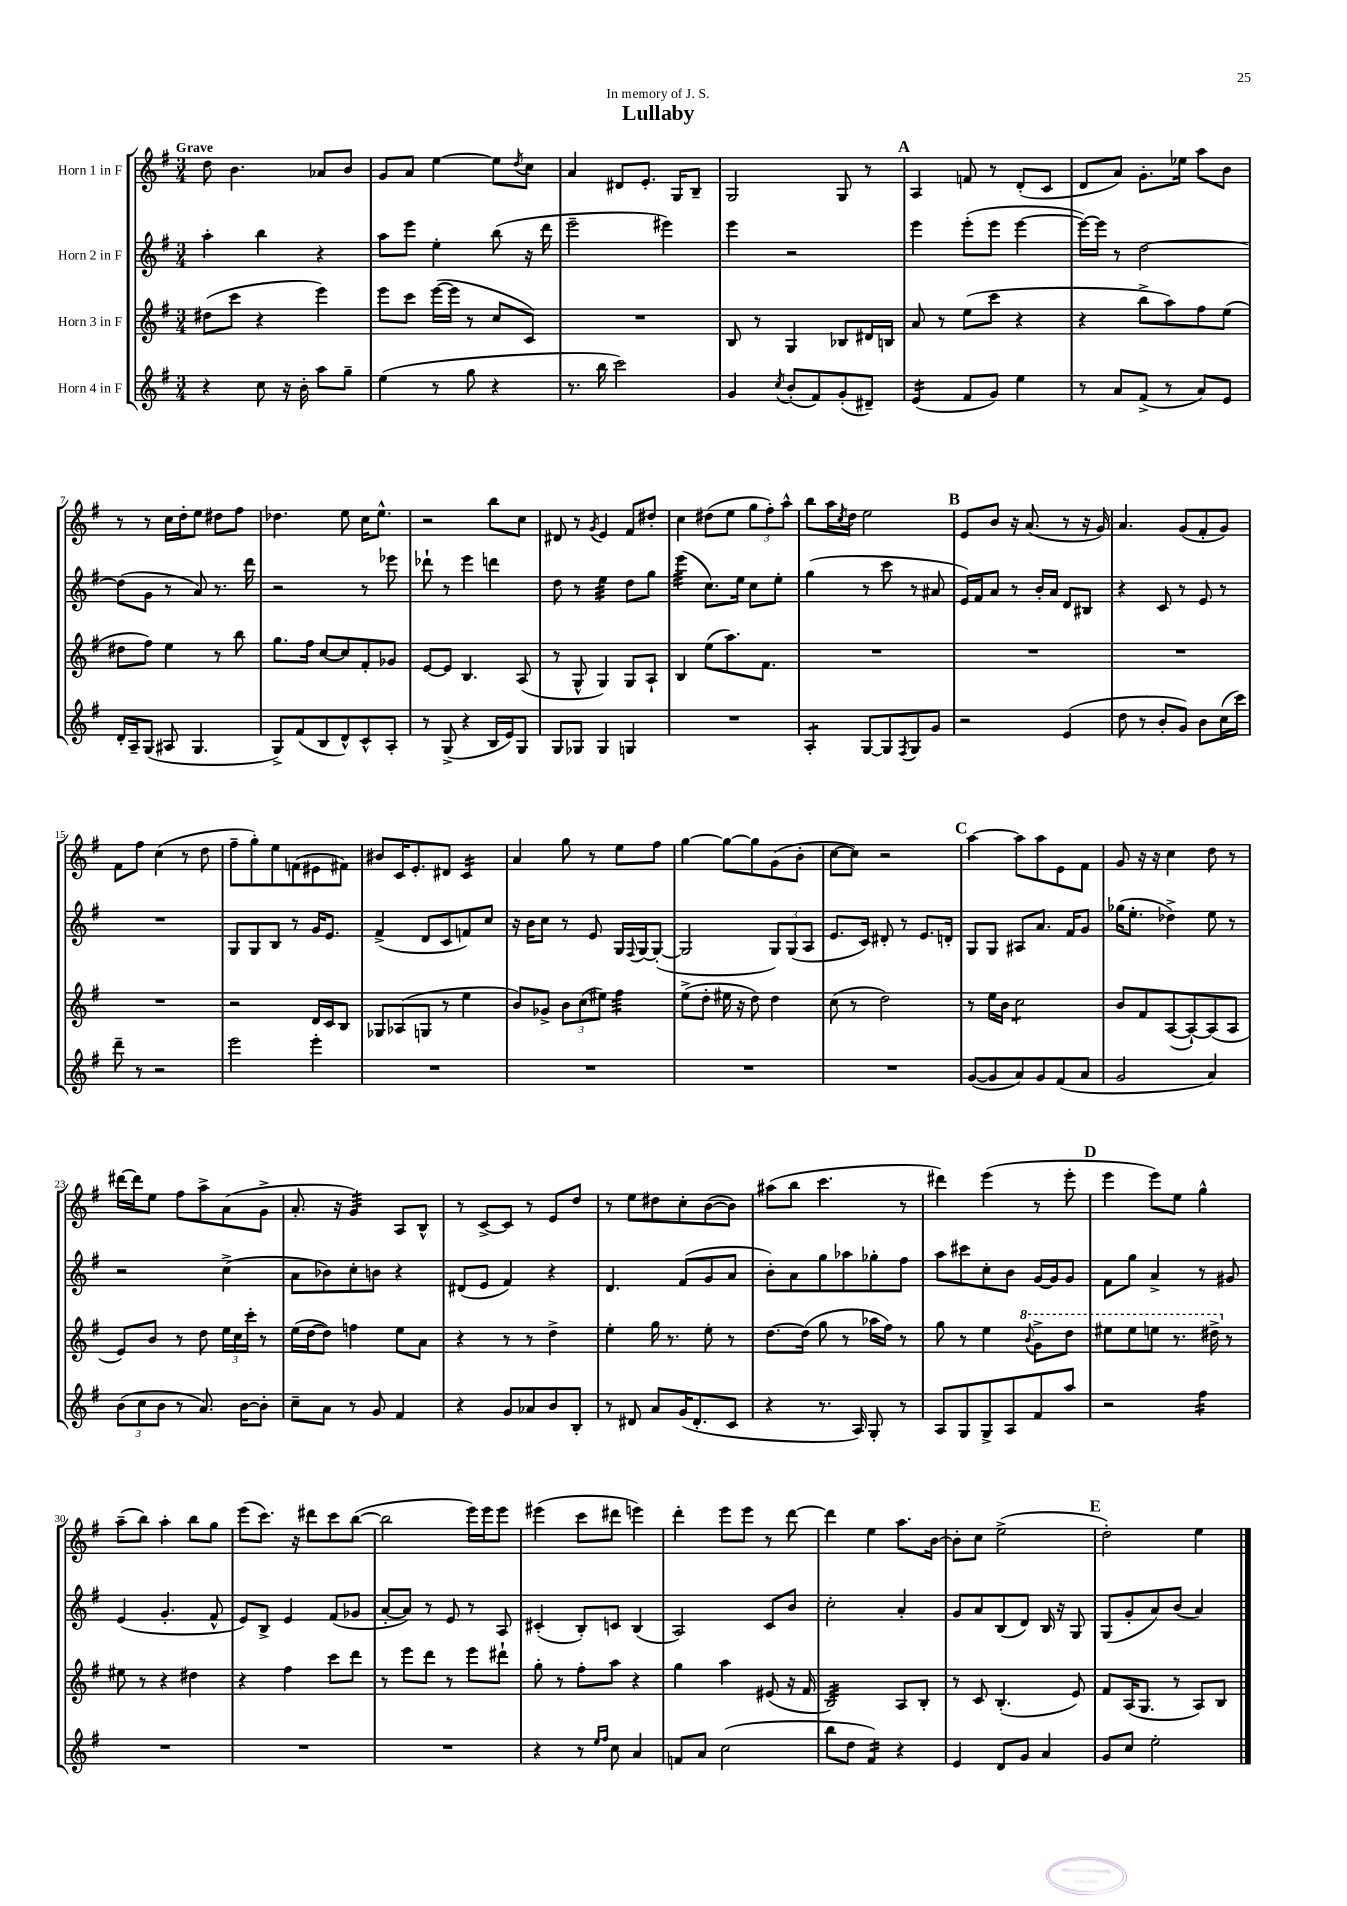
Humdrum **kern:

**kern	**kern	**kern	**kern
*staff4	*staff3	*staff2	*staff1
*clefG2	*clefG2	*clefG2	*clefG2
*k[f#]	*k[f#]	*k[f#]	*k[f#]
*M3/4	*M3/4	*M3/4	*M3/4
4r	(8dd#	4aa'	8dd
.	8ccc	.	4.b
8cc	4r	4bb	.
16r	.	.	.
16b'	.	.	.
8aa	4eee)	4r	8a-
8gg~	.	.	8b
=	=	=	=
(4ee	8eee	8aa	8g
.	8ccc	8eee	8a
8r	([16eee	4ee'	[4ee
.	16eee]	.	.
8gg	8r	.	.
4r	8cc	(8bb	8ee]
.	.	.	8qdd
.	8c)	16r	8cc
.	.	16ddd	.
=	=	=	=
8.r	2.r	2eee~	4a
16bb	.	.	.
2ccc)	.	.	8d#
.	.	.	8.e'
.	.	4eee#)	.
.	.	.	16G
.	.	.	8B~
=	=	=	=
4g	8B	4eee	2G
.	8r	.	.
8qcc	.	.	.
(8b'	4G	2r	.
8f#)	.	.	.
(8g'	8B-	.	8G
8d#~)	16d#	.	8r
.	16B	.	.
=	=	=	=
(4e	8a	4eee	4A
.	8r	.	.
8f#	(8ee	(8eee'	8f
8g)	8ccc	8eee	8r
4ee	4r	[4eee	(8d'
.	.	.	8c
=	=	=	=
8r	4r	16eee_)	8d
.	.	16eee]	.
8a	.	8r	8a)
(8f#^	8bb^	[2dd	8.g'
8r	8aa)	.	.
.	.	.	16ee-
8a)	8ff#	.	8aa
8e	(8ee	.	8b
=	=	=	=
16d'	8dd#	(8dd]	8r
16A~	.	.	.
(8G	8ff#)	8g	8r
8A#	4ee	8r	16cc
.	.	.	16dd'
4.G	.	8a)	8ee
.	8r	8.r	8dd#
.	8bb	.	8ff#
.	.	16ddd	.
=	=	=	=
8G^)	8.gg	2r	4.dd-
(8f#	.	.	.
.	16ff#	.	.
8B	[8cc	.	.
8d^^)	8cc]	.	8ee
8c^^	8f#'	8r	16cc
.	.	.	8.ee^^
8A'	8g-	8eee-	.
=	=	=	=
8r	[8e	8ddd-`	2r
(8G^	8e]	8r	.
4r	4.B	4eee	.
16B	.	4ddd	8bb
16e)	.	.	.
8G	(8A	.	8cc
=	=	=	=
8G	8r	8dd	8d#
8G-	8G^^	8r	8r
.	.	.	8qg
4G-	4G)	4ee	4e
4G	8G	8dd	8f#
.	8A`	8gg	8dd#'
=	=	=	=
2.r	4B	(4eee	4cc
.	(8ee	8.cc)	(8dd#
.	8.aa)	.	8ee
.	.	16ee	.
.	.	8cc	12gg
.	8.f#	.	.
.	.	.	12ff#')
.	.	8ee'	.
.	.	.	12aa^^
=	=	=	=
4A'	2.r	(4gg	8bb
.	.	.	16aa
.	.	.	8qcc
.	.	.	16dd
[8G	.	8r	2ee
8G]	.	8ccc	.
8qF#	.	.	.
8G	.	8r	.
8g	.	8a#	.
=	=	=	=
2r	2.r	16e)	8e
.	.	16f#	.
.	.	8a	8b
.	.	8r	16r
.	.	.	(8.a
.	.	16b'	.
.	.	16a	.
(4e	.	8d	8r
.	.	8B#	16r
.	.	.	16g)
=	=	=	=
8dd	2.r	4r	4.a
8r	.	.	.
8b'	.	8c	.
8g)	.	8r	(8g
8b	.	8e	8f#'
(16cc	.	8r	8g)
16ccc)	.	.	.
=	=	=	=
8ddd~	2.r	2.r	8f#
8r	.	.	8ff#
2r	.	.	(4cc
.	.	.	8r
.	.	.	8dd
=	=	=	=
2eee	2r	8G	8ff#~
.	.	8G	8gg')
.	.	8B	8ee
.	.	8r	(8f
4eee'	16d	16g	8e#
.	16c	8.e	.
.	8B	.	8f#)
=	=	=	=
2.r	8G-	(4f#^	8b#
.	(8A-	.	16c
.	.	.	8.e'
.	8G	8d	.
.	8r	8c	8d#
.	4ee	8f)	4c
.	.	8cc	.
=	=	=	=
2.r	8b)	16r	4a
.	.	16b	.
.	8g-^	8cc	.
.	12b	8r	8gg
.	(12cc	.	.
.	.	8e	8r
.	12ee#)	.	.
.	4ff#	16G	8ee
.	.	8qqF#	.
.	.	[16G	.
.	.	(8G'_	8ff#
=	=	=	=
2.r	(8ee^	2G]	[4gg
.	8dd'	.	.
.	16ee#	.	8gg_
.	16r	.	.
.	8dd)	.	8gg]
.	4dd	12G)	(8g
.	.	(12G	.
.	.	.	8b'
.	.	12A	.
=	=	=	=
2.r	(8cc	8.e	[8cc
.	8r	.	8cc])
.	.	16c)	.
.	2dd)	8d#'	2r
.	.	8r	.
.	.	8.e	.
.	.	16d'	.
=	=	=	=
([8g	8r	8G	[4aa
8g]	16ee	8G	.
.	16b	.	.
8a)	2cc	8A#	8aa]
8g	.	8.a	8aa
(8f#	.	.	8e
.	.	16f#	.
8a	.	8g	8f#
=	=	=	=
2g	8b	(16gg-	8g
.	.	8.ee'	.
.	8f#	.	16r
.	.	.	16r
.	([8A	4dd-^)	4cc
.	8A`_)	.	.
4a)	(8A]	8ee	8dd
.	8A	8r	8r
=	=	=	=
(12b	8e)	2r	[16ddd#
.	.	.	16ddd#]
12cc	.	.	.
.	8b	.	8ee
12b	.	.	.
8r	8r	.	8ff#
8.a)	8dd	.	8aa^
.	24ee	(4cc^	(8a
.	24cc	.	.
[16b	.	.	.
.	24ccc'	.	.
8b']	8r	.	8g^
=	=	=	=
8cc~	(16ee	8a	8.a'
.	[16dd	.	.
8a	8dd])	8b-)	.
.	.	.	16r
8r	4ff	8cc'	4g)
8g	.	8b	.
4f#	8ee	4r	8A
.	8a	.	8B^^
=	=	=	=
4r	4r	(8d#	8r
.	.	8e	[8c^
8g	8r	4f#)	8c]
8a-	8r	.	8r
8b	4dd^	4r	8e
8B'	.	.	8dd
=	=	=	=
8r	4ee'	4.d	8r
8d#	.	.	8ee
8a	16gg	.	8dd#
.	8.r	.	.
(16g	.	(8f#	8cc'
8.d#'	.	.	.
.	8ee'	8g	([8b
8c	8r	8a	8b])
=	=	=	=
4r	[8.dd	8b')	(8aa#
.	.	8a	8bb
.	(16dd]	.	.
8.r	8gg	8gg	4.ccc
.	8r	8aa-	.
16A)	.	.	.
8G'	16aa-	8gg-'	.
.	16ff#)	.	.
8r	8r	8ff#	8r
=	=	=	=
8A	8gg	8aa	4ddd#)
8G	8r	8ccc#	.
8G^	4ee	8cc'	(4eee
8A	.	8b	.
.	8qqbb	.	.
8f#	8gg^	[16g	8r
.	.	16g]	.
8aa	8ddd	8g	8eee'
=	=	=	=
2r	8eee#	8f#	4eee
.	8eee#	8gg	.
.	8eee	4a^	8eee)
.	8.r	.	8ee
4ff#	.	8r	4gg^^
.	16ddd#^	.	.
.	8r	8g#	.
=	=	=	=
2.r	8ee#	(4e	(8aa~
.	8r	.	8bb)
.	4r	4.g'	4aa'
.	4dd#	.	8bb
.	.	8f#^^	8gg
=	=	=	=
2.r	4r	8e)	(8eee
.	.	8B^	8.ccc)
.	4ff#	4e	.
.	.	.	16r
.	.	.	8ddd#
.	8ccc	(8f#	8ccc
.	8ddd	8g-	([8bb
=	=	=	=
2.r	8r	[8a'	2bb]
.	8eee	8a])	.
.	8ddd	8r	.
.	8r	8e	.
.	8eee	8r	16eee)
.	.	.	16eee
.	8ddd#`	8A	8eee
=	=	=	=
4r	8gg'	(4c#'	(4eee#
.	8r	.	.
8r	8ff#'	8B')	8ccc
16qqee	.	.	.
16qqff#	.	.	.
8cc	8aa	8c	8ddd#
4a	4r	(4B	4eee)
=	=	=	=
8f	4gg	2A)	4ddd'
8a	.	.	.
(2cc	4aa	.	8eee
.	.	.	8eee
.	(8e#	8c	8r
.	16r	8b	[8ddd
.	16f#	.	.
=	=	=	=
8bb	2B)	2cc'	4ddd]
8dd	.	.	.
4f#)	.	.	4ee
4r	8A	4a'	8.aa
.	8B'	.	.
.	.	.	[16b
=	=	=	=
4e	8r	8g	8b']
.	8c	8a	8cc
8d	(4.B'	(8B	(2ee^
8g	.	8d)	.
4a	.	16B	.
.	.	16r	.
.	8e)	8G	.
=	=	=	=
8g	8f#	(8G	2dd')
8cc	(16A	8g'	.
.	8.G	.	.
2ee'	.	8a)	.
.	8r	(8b	.
.	8A)	4a)	4ee
.	8B	.	.
==	==	==	==
*-	*-	*-	*-
